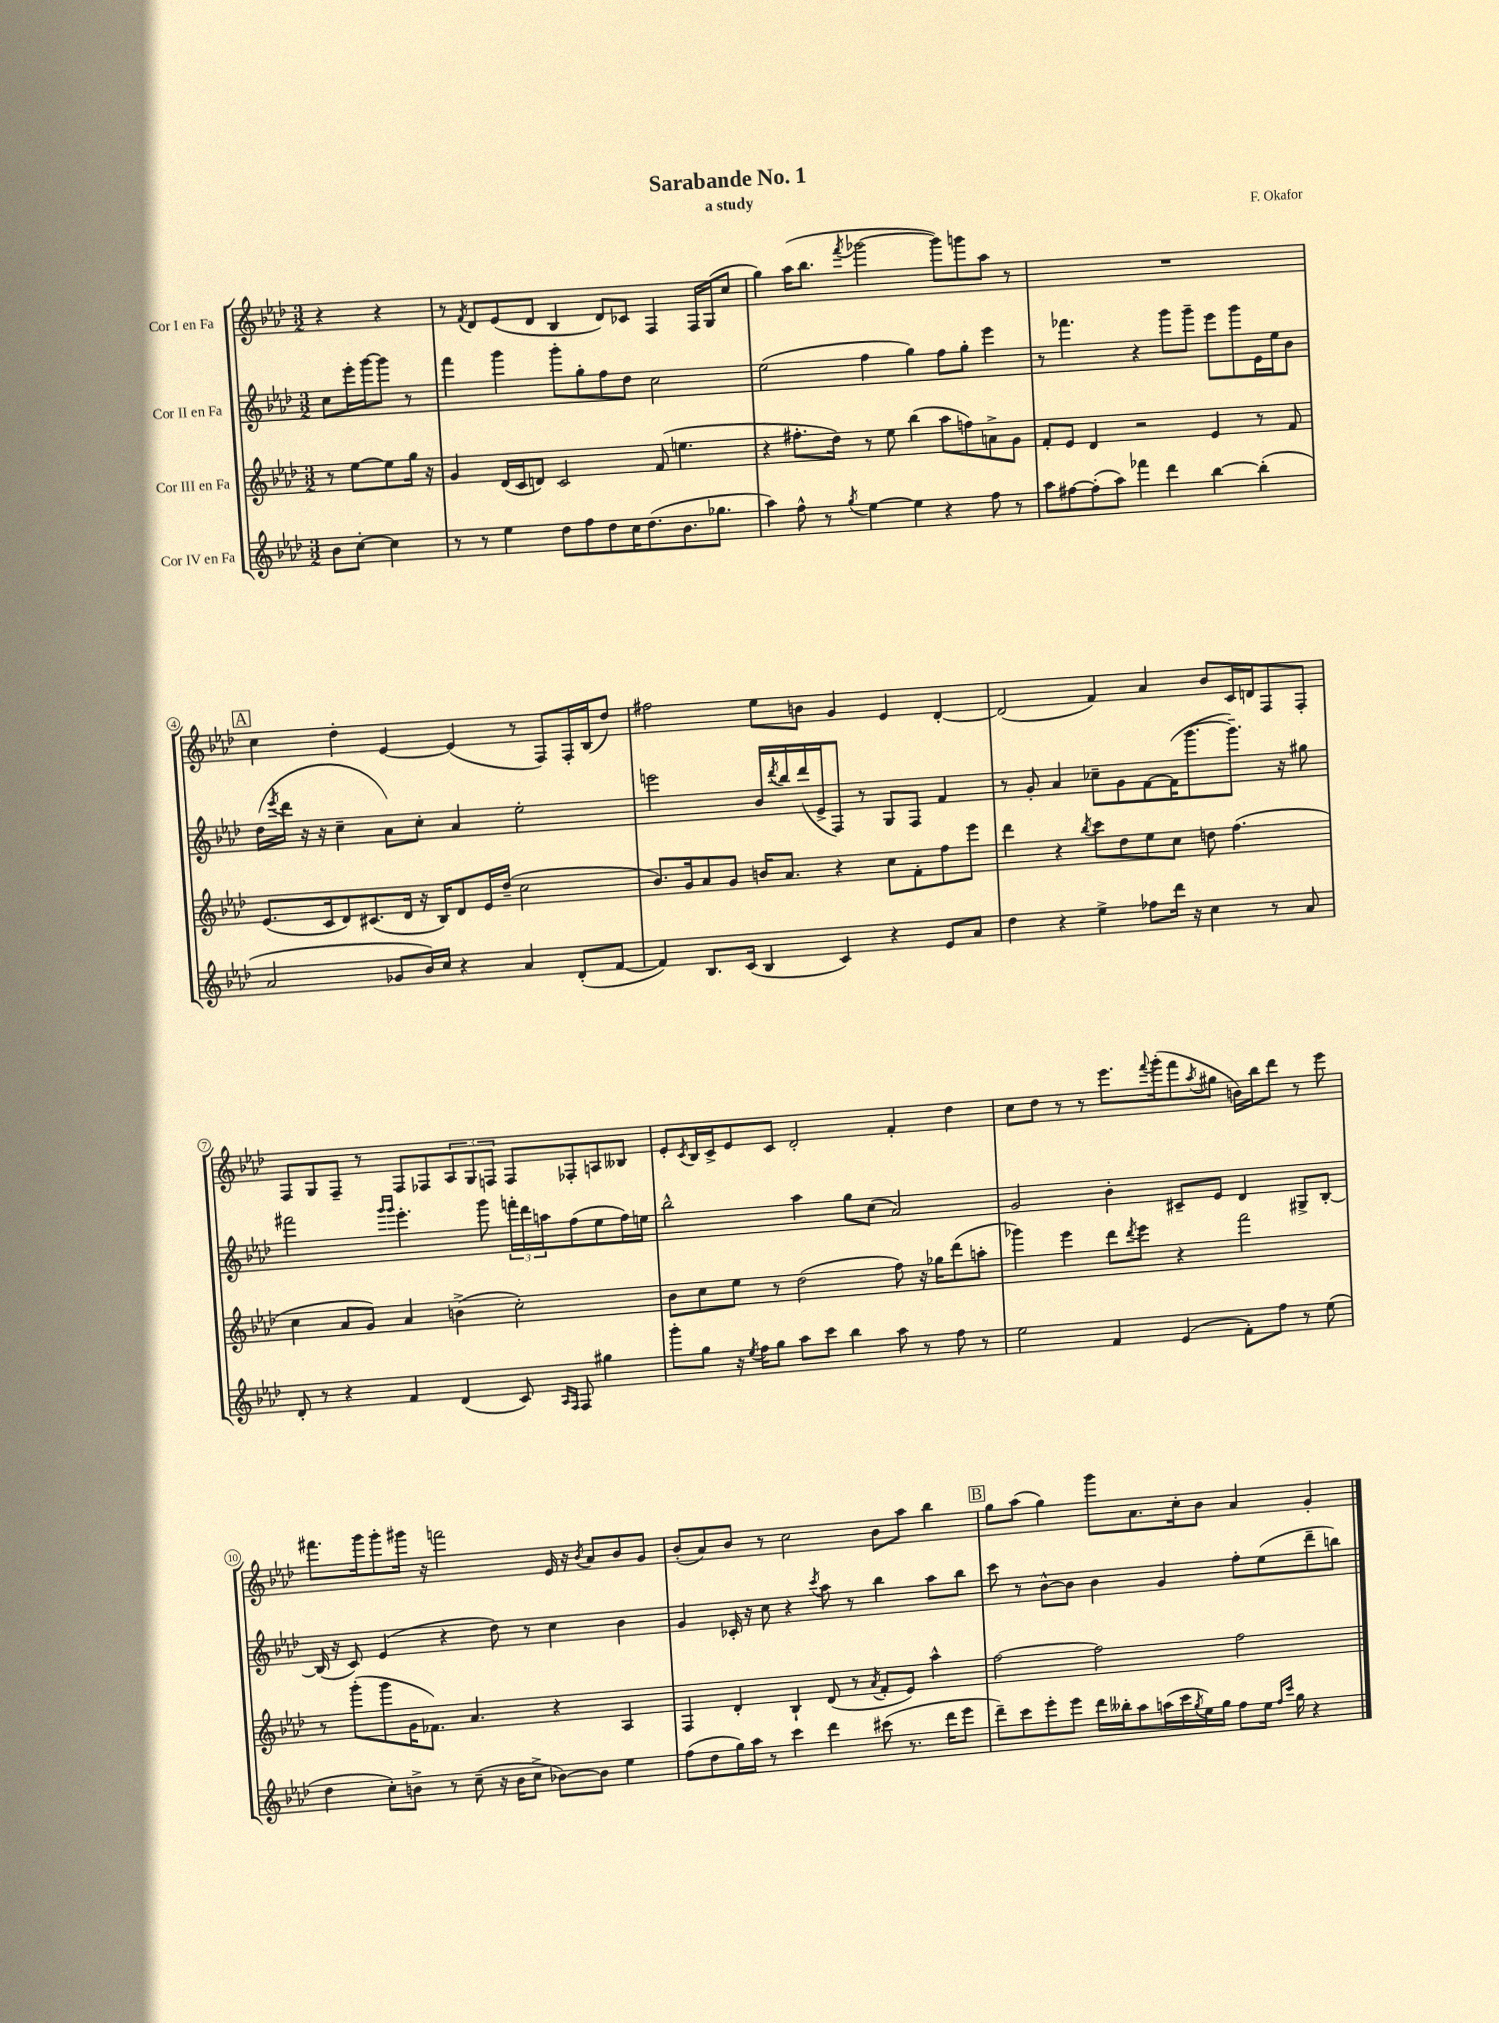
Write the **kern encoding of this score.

**kern	**kern	**kern	**kern
*staff4	*staff3	*staff2	*staff1
*clefG2	*clefG2	*clefG2	*clefG2
*k[b-e-a-d-]	*k[b-e-a-d-]	*k[b-e-a-d-]	*k[b-e-a-d-]
*M3/2	*M3/2	*M3/2	*M3/2
8b-	8r	8cc	4r
[8cc'	[8ee-	16eee-'	.
.	.	[16ggg	.
4cc]	8ee-]	8ggg]	4r
.	16gg	8r	.
.	16r	.	.
=	=	=	=
8r	4g	4fff	8r
.	.	.	8qf
8r	.	.	8d-
4ee-	(16d-	4ggg	(8e-
.	16c	.	.
.	8d)	.	8d-
8dd-	2c	8ggg'	4B-
8ff	.	8gg'	.
8dd-	.	8ff	8d-)
16cc	.	8dd-	8c-
(8.dd-	.	.	.
.	(8f	2cc	4F
8.b-	4.ee	.	.
.	.	.	16F
8.gg-	.	.	(16G
.	.	.	8cc
=	=	=	=
4aa-)	4r	(2ee-	4gg)
8ff^^	8.ff#'	.	(16aa-
.	.	.	8.bb-
8r	.	.	.
.	16dd-)	.	.
8qgg	.	.	8qfff
[4ee-	8r	4ff	[2ggg-
.	8ee-	.	.
4ee-]	(4bb-	4gg)	.
4r	8aa-	8ff	8ggg-])
.	8ff)	8gg'	8ggg
8ff	8a^	4eee-	8aa-
8r	8g	.	8r
=	=	=	=
8aa-	8f'	8r	1.r
[8ff#	8e-	4.fff-	.
(8ff#']	4d-	.	.
8aa-)	.	.	.
4fff-	2r	4r	.
4ddd-	.	8ggg	.
.	.	8ggg~	.
[4bb-	4e-	8eee-	.
.	.	8ggg	.
(4bb-']	8r	16e-	.
.	.	16ee-	.
.	8f	8b-	.
=	=	=	=
2a-	(8.e-	(16dd-	4cc
.	.	8qeee-	.
.	.	16ddd-	.
.	.	16r	.
.	16c	16r	.
.	8d-)	4cc~	4dd-'
.	(8.c#	.	.
8g-	.	8a-)	[4e-
.	16d-	.	.
16b-)	16r	8cc'	.
16cc	16B-)	.	.
4r	8d-	4a-	(4e-]
.	16e-	.	.
.	(16dd-~	.	.
4a-	2cc	2ee-'	8r
.	.	.	8F)
(8d-'	.	.	16F'
.	.	.	(16B-
[8f	.	.	8dd-)
=	=	=	=
4f])	8.b-)	2eee	2ff#
.	16g	.	.
8.B-	8a-	.	.
.	8g	.	.
(16c	.	.	.
4B-	16b	16b-	8ee-
.	.	8qddd-	.
.	8.a-	16bb-	.
.	.	(16ddd-	8b
.	.	16e-^	.
4c)	4r	8F)	4g
.	.	8r	.
4r	8cc	8G	4e-
.	8f'	8F	.
8e-	8ff	4f	[4d-'
8a-	8eee-	.	.
=	=	=	=
4dd-	4ddd-	8r	(2d-]
.	.	8g'	.
4r	4r	4a-	.
.	8qbb-	.	.
4ee-^	8ccc	8cc-~	4f)
.	8dd-	8g	.
8ff-	8ee-	[8f	4a-
16ddd-	8cc	(16f]	.
16r	.	[8.ggg	.
4cc	8dd	.	8b-
.	(4.ff	8.ggg~])	16c
.	.	.	16d
8r	.	.	8F
.	.	16r	.
8a-	.	8gg#	8F'
=	=	=	=
8d-'	4cc	2fff#	8F
8r	.	.	8G
4r	8a-	.	8F~
.	8g)	.	8r
.	.	16qqggg	.
.	.	16qqggg	.
4f	4a-	4.eee-'	8F
.	.	.	8F-
(4d-	(4b^	.	12A-
.	.	.	12G
.	.	8ggg	.
.	.	.	12F
8c)	2cc')	24fff'	8F
.	.	24ddd-	.
.	.	24aa	.
16qqA-	.	.	.
16qqF	.	.	.
8F	.	(8ff	8F-'
4gg#	.	8ee-	8A
.	.	16ff)	8B--
.	.	16ee	.
=	=	=	=
8ggg'	8b-	2bb-^^	8e-'
.	.	.	8qc
8gg	8cc	.	16B-
.	.	.	16c^
16r	8ee-	.	8e-
8qee-	.	.	.
16ff	.	.	.
8gg	8r	.	8c
8aa-	(2dd-	4aa-	2d-'
8ccc	.	.	.
4bb-	.	8gg	.
.	.	(8cc	.
8aa-	8ff)	2a-)	4f'
8r	16r	.	.
.	16gg-	.	.
8ff	(8ddd-	.	4dd-
8r	8aa'	.	.
=	=	=	=
2ee-	4ggg-)	2g	8cc
.	.	.	8dd-
.	4eee-	.	8r
.	.	.	8r
4f	8ddd-	4b-'	8.eee-
.	8qddd-	.	.
.	8eee-	.	.
.	.	.	8qqfff
.	.	.	(16ggg'
(4e-	4r	8c#~	8fff
.	.	.	8qaa-
.	.	8e-	8gg#
8f')	2fff	4d-	16b)
.	.	.	16bb-
8ff	.	.	8ddd-
8r	.	8G#^	8r
(8ee-	.	[8B-'	8eee-
=	=	=	=
4dd-	8r	(16B-]	8.fff#
.	.	16r	.
.	(8ggg'	8c)	.
.	.	.	16ggg
8cc')	8ggg	(4e-	8ggg'
8b^	16g	.	16ggg#
.	8.f-)	.	16r
8r	.	4r	2fff
(8cc~	4.a-	.	.
16r	.	8dd-)	.
16b	.	.	.
8cc^	.	8r	.
[8b-)	4r	4cc	16e-
.	.	.	16r
.	.	.	8qb-
8b-]	.	.	8a-
4ee-	4A-	4b-	8b-
.	.	.	8g
=	=	=	=
(8ff	4F	4g	(8b-'
8dd-	.	.	8a-)
16gg)	4d-'	16c-'	8b-
16aa-	.	16r	.
8r	.	8cc	8r
4ccc	4B-`	4r	2cc
.	.	8qccc	.
4ddd-	(8d-	8aa-	.
.	8r	8r	.
.	8qa-	.	.
(8ccc#	8f'	4bb-	8b-
8.r	8e-)	.	8aa-
.	4aa-^^	8aa-	4bb-
16ddd-	.	.	.
8eee-	.	8bb-	.
=	=	=	=
8ddd-~)	[2ff	8ccc	8gg
8ccc	.	8r	(8aa-
8eee-'	.	[8b-^^	4gg)
8eee-	.	8b-]	.
16ddd-	2ff]	4b-	8ggg
16bb--'	.	.	.
8aa-	.	.	8.a-
(16aa	.	4g	.
16ccc	.	.	16cc'
8qgg	.	.	.
16ee-)	.	.	8b-
16gg	.	.	.
8ff	2ff	8ff'	4a-
16ee-	.	(8ee-	.
16qqff	.	.	.
16qqccc	.	.	.
16gg	.	.	.
4r	.	8ddd-~	4g'
.	.	8bb)	.
==	==	==	==
*-	*-	*-	*-
